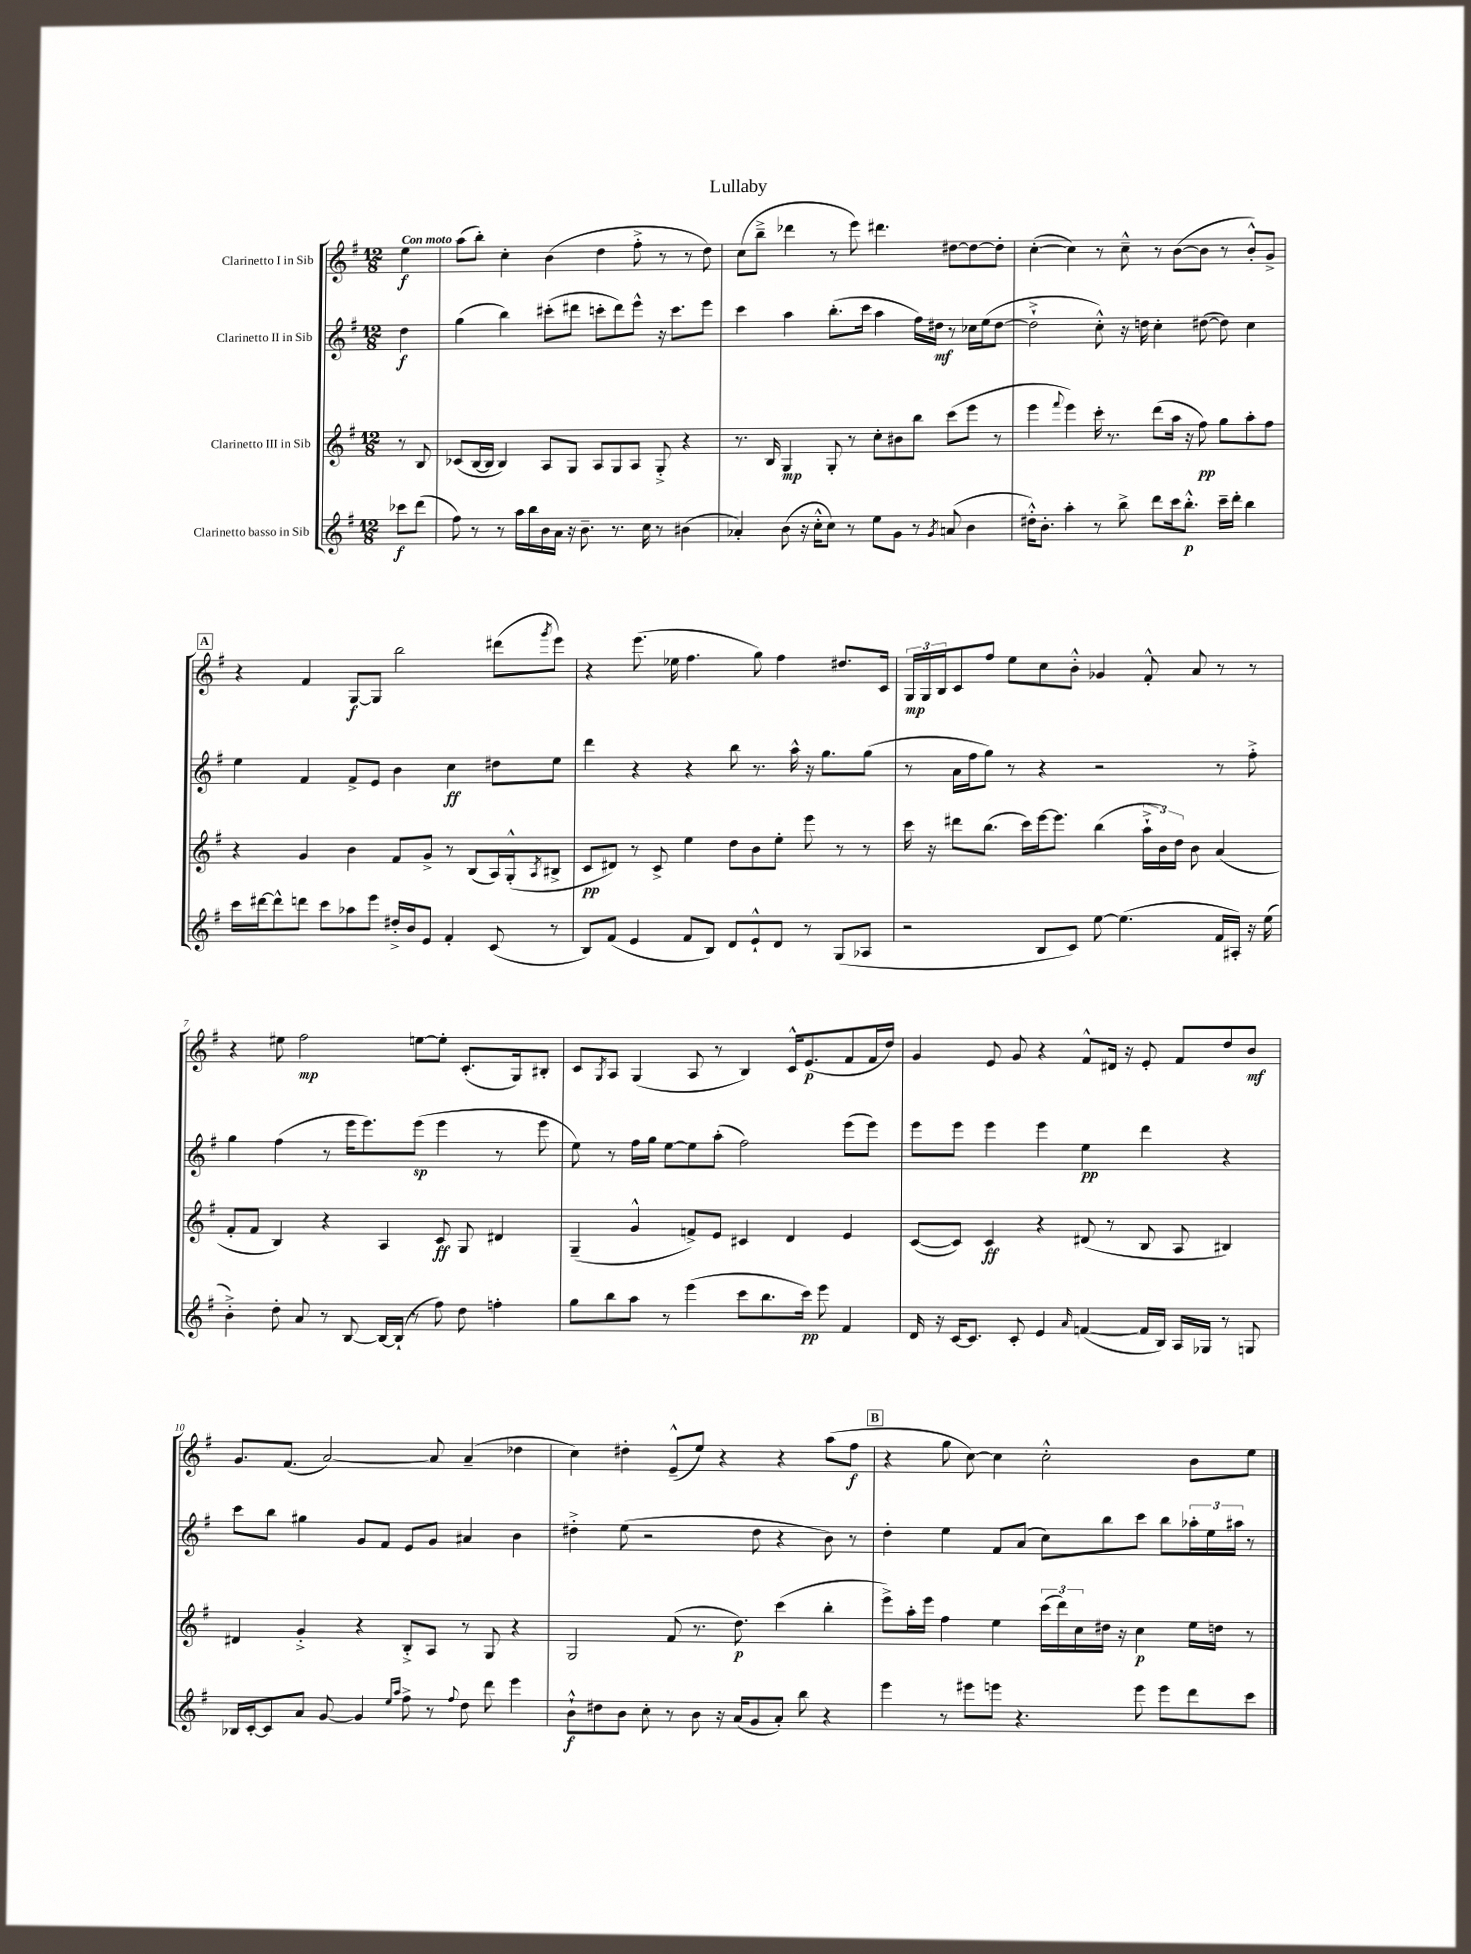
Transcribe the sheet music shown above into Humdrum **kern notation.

**kern	**kern	**kern	**kern
*staff4	*staff3	*staff2	*staff1
*clefG2	*clefG2	*clefG2	*clefG2
*k[f#]	*k[f#]	*k[f#]	*k[f#]
*M12/8	*M12/8	*M12/8	*M12/8
8ccc-	8r	4dd	4ee
(8ddd	8B	.	.
=	=	=	=
8ff#)	(8c-	(4gg	(8aa
8r	[16B	.	8bb')
.	16B]	.	.
8r	4B)	4bb)	4cc'
16aa	.	.	.
16bb	.	.	.
16b	8A	(8ccc#'	(4b
16a	.	.	.
16r	8G	8ddd#	.
8.b~	.	.	.
.	8A	8ccc'	4dd
8.r	8G	8ddd#)	.
.	8A	8eee^^	8ff#'^
16cc	.	.	.
8r	8G'^	16r	8r
.	.	8.ccc	.
(4b#	4r	.	8r
.	.	8eee	8dd)
=	=	=	=
4a-')	8.r	4ccc	(8cc
.	.	.	8bb~^
.	16B	.	.
(8b	4G	4aa	4ddd-
16r	.	.	.
16cc'^^	.	.	.
8cc)	8G'	(8.bb'	8r
8r	8r	.	8eee)
.	.	16ccc	.
8ee	8cc'	4aa	4.ddd#
8g	8b#	.	.
8r	8bb	16ff#)	.
.	.	16dd#	.
8qg	.	.	.
(8a	(8ccc	8r	[8dd#
4b	8eee	16cc-	8dd#_
.	.	(16ee	.
.	8r	[8dd#	8dd#']
=	=	=	=
16dd#'^^)	4eee	2dd#`^]	([4cc'
8.b'	.	.	.
.	8qqfff#	.	.
4aa'	4eee)	.	4cc])
8r	16ccc'	8cc'^^)	8r
.	8.r	.	.
8bb^	.	16r	8cc~^^
.	.	16dd	.
8ddd	(8ddd	4cc'	8r
16ccc	16aa	.	([8b
8.bb'^^	16r	.	.
.	8ff#)	([8dd#	8b]
16ccc~	8gg	8dd#])	8r
16ddd'	.	.	.
4bb	8aa'	4cc	8b'^^)
.	8ff#	.	8g^
=	=	=	=
16ccc	4r	4ee	4r
[16ddd#	.	.	.
8ddd#^^]	.	.	.
8ddd	4g	4f#	4f#
8ccc	.	.	.
8aa-	4b	8f#^	[8G
8eee	.	8e	8G]
16dd#'^	8f#	4b	2bb
16b	.	.	.
8e	8g^	.	.
4f#'	8r	4cc	.
.	(8B	.	.
(8c	16A)	8dd#	(8ddd#
.	(16G'^^	.	.
.	8qA	.	8qggg
8r	8B#^	8ee	8eee)
=	=	=	=
8B)	8c	4ddd	4r
(8f#	8d#)	.	.
4e	8r	4r	(8.eee
.	8c^	.	.
.	.	.	16ee-
8f#	4ee	4r	4.ff#
8B)	.	.	.
8d	8dd	8bb	.
8e`^^	8b	8.r	8gg)
8d	8ee'	.	4ff#
.	.	16aa^^	.
8r	8eee	16r	.
.	.	8.gg	.
(8G	8r	.	8.dd#
8A-	8r	(8gg	.
.	.	.	16c
=	=	=	=
2r	16ccc	8r	24G
.	.	.	24G
.	16r	.	.
.	.	.	24B
.	8ddd#	16a	8c
.	.	16ff#	.
.	(8.bb	8gg)	8ff#
.	.	8r	8ee
.	16ccc)	.	.
8B	[16eee	4r	8cc
.	8.eee]	.	.
8c)	.	.	8b'^^
[8ee	(4bb	2r	4g-
(4.ee]	.	.	.
.	24aa`^	.	8f#'^^
.	24b)	.	.
.	24dd	.	.
.	8b	.	8a
16f#	(4a	8r	8r
16A#')	.	.	.
16r	.	8ff#'^	8r
(16ee	.	.	.
=	=	=	=
4b'^)	8f#'	4gg	4r
.	8f#	.	.
8dd'	4B)	(4ff#	8ee#
8a	.	.	2ff#
8r	4r	8r	.
[8B	.	16eee	.
.	.	8.eee)	.
16B_	4A	.	.
(16B`]	.	.	.
8r	.	(8eee	[8ee
8ff#)	8c	4eee	8ee']
8dd	8G	.	(8.c'
4ff'	4d#	8r	.
.	.	.	16G)
.	.	8eee	8B#'
=	=	=	=
8gg	(4G~	8ee)	8c
.	.	.	8qG
8bb	.	8r	8A
8aa	4g^^	16ff#	(4G
.	.	16gg	.
8r	.	[8ee	.
(4eee	8f^)	8ee]	8A
.	8e	(8aa'	8r
8ccc	4c#	2ff#)	4B)
8.bb	.	.	.
.	4d	.	16c^^
16ccc)	.	.	(8.e
8eee	.	.	.
4f#	4e	(8eee	8f#
.	.	8eee)	16f#
.	.	.	16dd)
=	=	=	=
16d	([8c	8eee	4g
16r	.	.	.
[16c	8c])	8eee	.
8.c]	.	.	.
.	4c	4eee	8e
8c'	.	.	8g
4e	4r	4eee	4r
16qqa	.	.	.
([4f	(8d#	4ee	8f#^^
.	8r	.	16d#
.	.	.	16r
16f]	8B	4ddd	8e'
16B)	.	.	.
16A	8A	.	8f#
16G-	.	.	.
8r	4B#)	4r	8dd
8G	.	.	8b
=	=	=	=
16B-	4d#	8ccc	8.g
[16c'	.	.	.
8c]	.	8bb	.
.	.	.	(8.f#
8a	4g'^	4gg#	.
[8g	.	.	[2a)
4g]	4r	8g	.
.	.	8f#	.
16qqee	.	.	.
16qqaa	.	.	.
8ff#^	8B'^	8e	.
8r	8A	8g	8a]
8qqff#	.	.	.
8dd	8r	4a#	(4a~
8ddd	8G	.	.
4eee	4r	4b	4dd-
=	=	=	=
8b`^^	2G	4dd#'^	4cc)
8dd#	.	.	.
8b	.	(8ee	4dd#'
8cc'	.	2r	.
8r	(8f#	.	(8e~^^
8b	8.r	.	8ee)
16r	.	.	4r
(16a	8.dd)	.	.
8g	.	8dd#	.
8a')	(4ccc	4r	4r
8bb	.	.	.
4r	4bb'	8b)	(8aa
.	.	8r	8ff#
=	=	=	=
4eee	8eee^)	4dd'	4r
.	16aa'	.	.
.	16eee	.	.
8r	4ff#	4ee	8gg
8eee#	.	.	[8cc)
8eee	4ee	8f#	4cc]
4.r	.	(8a	.
.	(24ccc	8cc)	2cc'^^
.	24ddd)	.	.
.	24cc	.	.
.	16dd#	8bb	.
.	16r	.	.
8eee	4cc	8ccc	.
8eee	.	8bb	.
8ddd	16ee	24aa-'	8b
.	.	24ee	.
.	16dd	.	.
.	.	24aa#	.
8ccc	8r	8r	8ee
==	==	==	==
*-	*-	*-	*-
